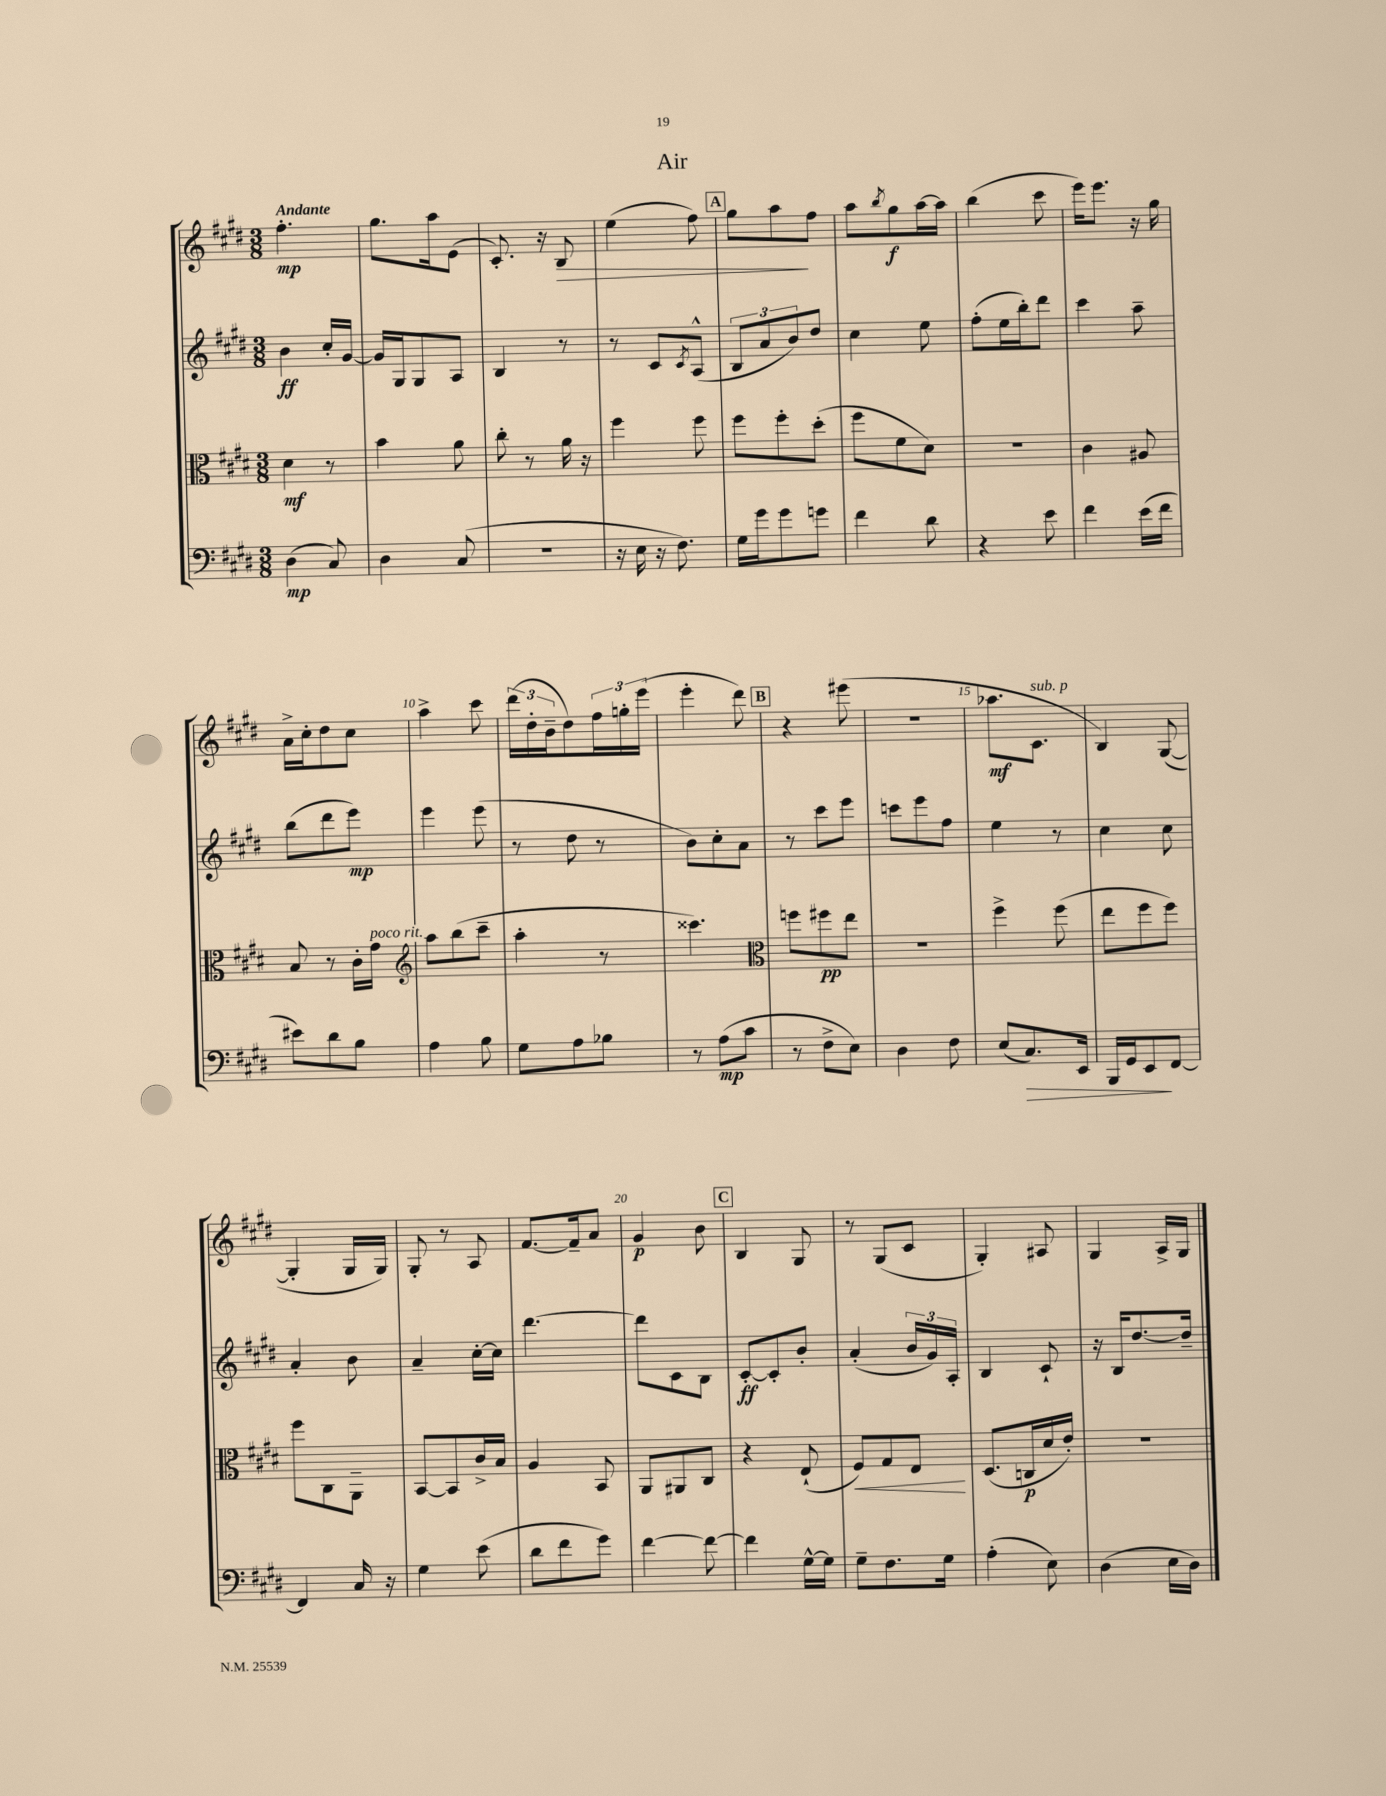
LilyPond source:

\header { title = "Air" }
<<
\new StaffGroup <<
\new Staff = "s0" {
    \clef treble \key e \major \numericTimeSignature \time 3/8 \tempo "Andante"
    fis''4.-.\mp |
    gis''8. a''16 e'8( |
    cis'8.-.) r16 b8\> |
    e''4( fis''8) |
    \mark \markup { \box "A" } gis''8 a''8\! fis''8 |
    a''8 \acciaccatura { b''8 } gis''8\f a''16~ a''16 |
    b''4( cis'''8 |
    e'''16) e'''8. r16 gis''16 |
    a'16-> cis''16-. dis''8 cis''8 |
    a''4-> cis'''8 |
    \tuplet 3/2 { dis'''16( dis''16-. b'16-- } dis''8) \tuplet 3/2 { fis''16 g''16-. e'''16( } |
    e'''4-. dis'''8) |
    \mark \markup { \box "B" } r4 eis'''8( |
    R4. |
    aes''8.\mf cis'8.^\markup { \italic "sub. p" } |
    b4) gis8~( |
    gis4-. gis16 gis16) |
    gis8-. r8 a8 |
    fis'8.~ fis'16-- a'8 |
    gis'4\p b'8 |
    \mark \markup { \box "C" } b4 gis8 |
    r8 gis8( cis'8 |
    gis4-.) ais8 |
    gis4 a16-> gis16 \bar "|." |
}
\new Staff = "s1" {
    \clef treble \key e \major \numericTimeSignature \time 3/8
    b'4\ff cis''16-. gis'16~ |
    gis'16 gis16 gis8 a8 |
    b4 r8 |
    r8 cis'8 \acciaccatura { cis'8 } a8-^( |
    \mark \markup { \box "A" } \tuplet 3/2 { b8 a'8 b'8) } dis''8 |
    cis''4 e''8 |
    fis''8-.( e''16 b''16-.) dis'''8 |
    cis'''4 a''8-- |
    b''8( dis'''8 e'''8\mp) |
    e'''4 e'''8( |
    r8 dis''8 r8 |
    b'8) cis''8-. a'8 |
    \mark \markup { \box "B" } r8 cis'''8 e'''8 |
    c'''8 e'''8 fis''8 |
    e''4 r8 |
    cis''4 cis''8 |
    a'4-. b'8 |
    a'4-- cis''16~-. cis''16 |
    dis'''4.~ |
    dis'''8 cis'8 b8 |
    \mark \markup { \box "C" } cis'8~-.\ff cis'8-. b'8-. |
    a'4-.( \tuplet 3/2 { b'16 gis'16) a16-. } |
    b4 cis'8-! |
    r16 b16 dis''8.~ dis''16-- \bar "|." |
}
\new Staff = "s2" {
    \clef alto \key e \major \numericTimeSignature \time 3/8
    dis'4\mf r8 |
    b'4 a'8 |
    cis''8-. r8 a'16 r16 |
    fis''4 fis''8 |
    \mark \markup { \box "A" } fis''8 fis''8-. dis''8-.( |
    fis''8 fis'8 dis'8) |
    r4. |
    cis'4 ais8 |
    b8 r8 cis'16-. gis'16^\markup { \italic "poco rit." } |
    \clef treble a''8 b''8( cis'''8-- |
    a''4-. r8 |
    cisis'''4.) |
    \mark \markup { \box "B" } \clef alto f''8 fis''8\pp e''8 |
    R4. |
    fis''4-> fis''8( |
    e''8 fis''8 fis''8) |
    fis''8 cis8 a,8-- |
    b,8~ b,8 cis'16-> b16 |
    a4 b,8 |
    a,8 ais,8 cis8 |
    \mark \markup { \box "C" } r4 e8-!( |
    fis8\<) gis8 e8\! |
    dis8.( c16\p dis'16 e'16-.) |
    R4. \bar "|." |
}
\new Staff = "s3" {
    \clef bass \key e \major \numericTimeSignature \time 3/8
    dis4\mp( cis8) |
    dis4 cis8( |
    r4. |
    r16 e16 r16 fis8.) |
    \mark \markup { \box "A" } gis16 gis'16 gis'8 g'8 |
    fis'4 dis'8 |
    r4 e'8 |
    fis'4 e'16( fis'16 |
    eis'8) dis'8 b8 |
    a4 b8 |
    gis8 a8 bes8 |
    r8 a8\mp( cis'8 |
    \mark \markup { \box "B" } r8 fis8-> e8) |
    dis4 fis8 |
    e8( cis8.\>) e,16 |
    b,,16 gis,16 e,8\! fis,8~ |
    fis,4 cis16 r16 |
    gis4 e'8( |
    dis'8 fis'8 gis'8) |
    fis'4~ fis'8~ |
    \mark \markup { \box "C" } fis'4 gis16~-^ gis16 |
    gis8-- fis8. gis16 |
    a4-.( e8) |
    dis4( e16 dis16) \bar "|." |
}
>>
>>
\layout { \context { \Score \override BarNumber.break-visibility = ##(#f #t #t) barNumberVisibility = #(every-nth-bar-number-visible 5) } }
